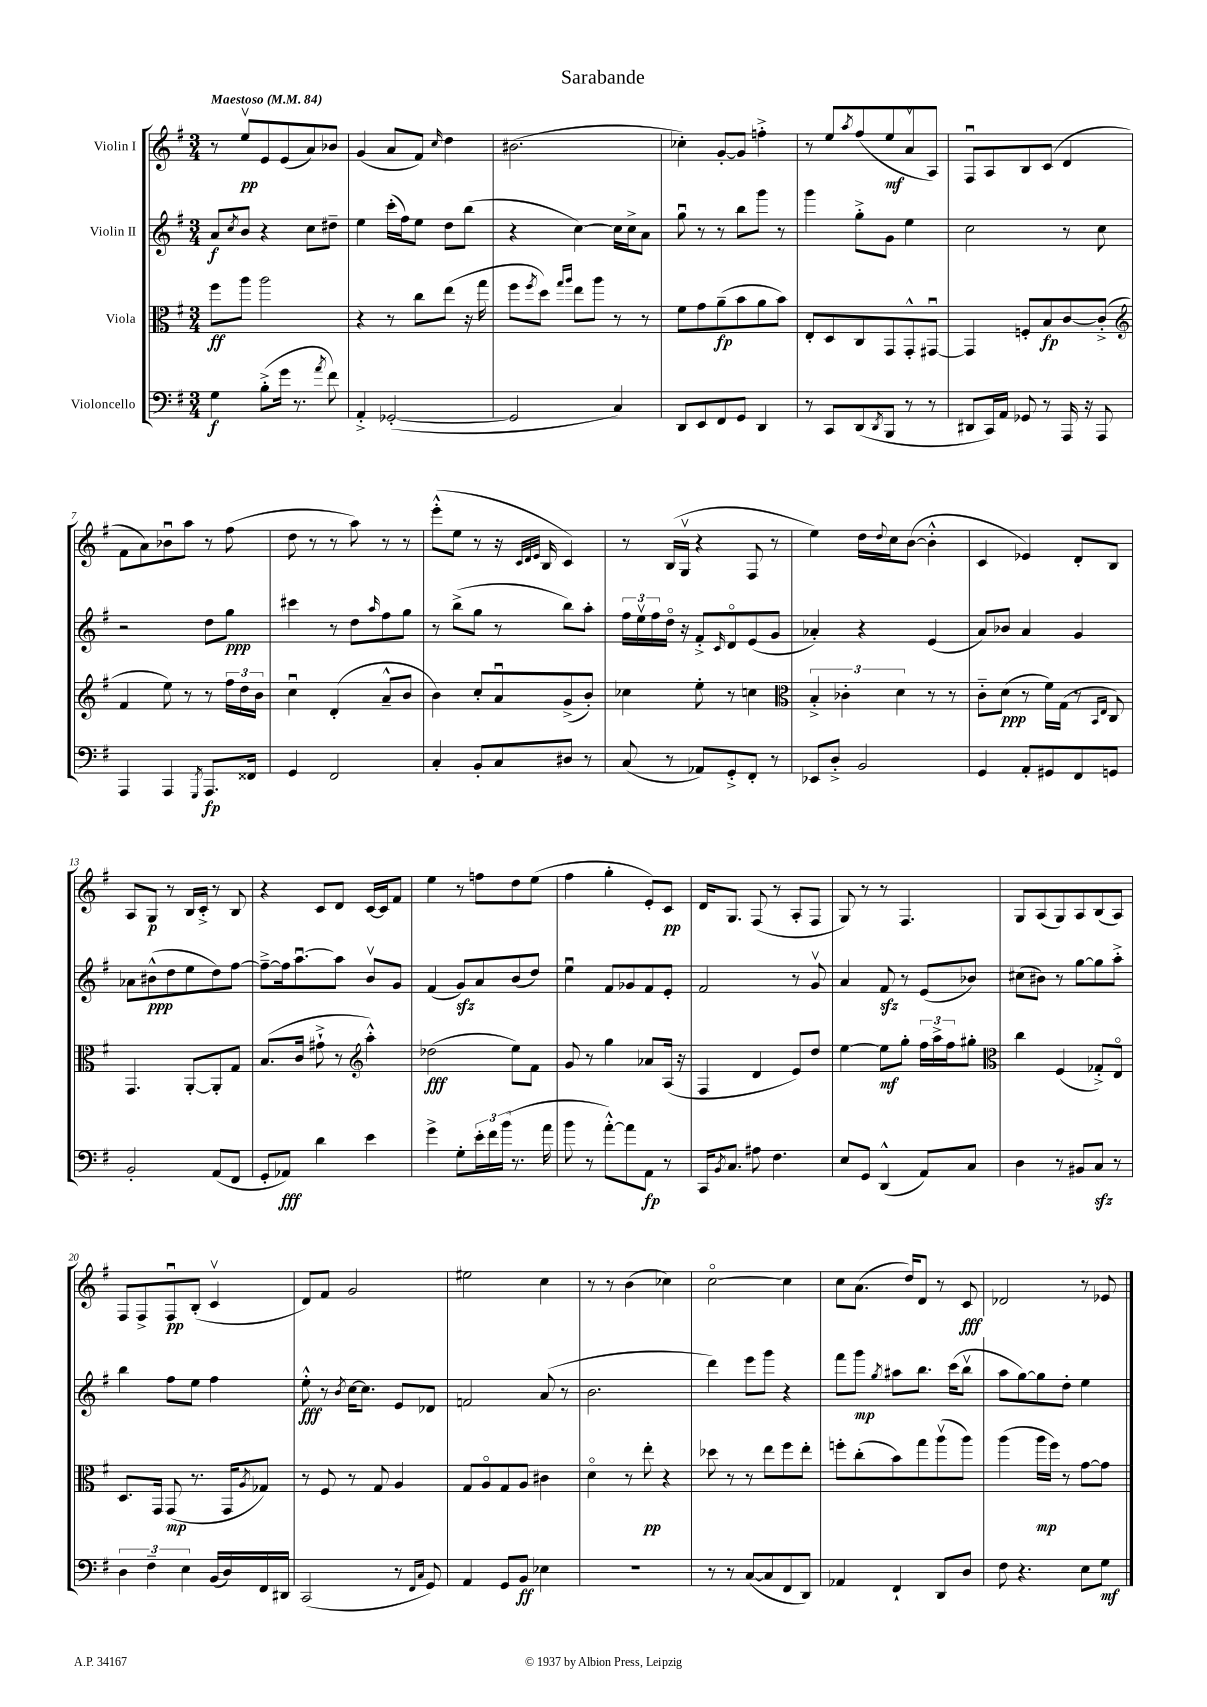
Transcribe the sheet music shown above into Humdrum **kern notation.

**kern	**kern	**kern	**kern
*staff4	*staff3	*staff2	*staff1
*clefF4	*clefC3	*clefG2	*clefG2
*k[f#]	*k[f#]	*k[f#]	*k[f#]
*M3/4	*M3/4	*M3/4	*M3/4
*MM84	*MM84	*MM84	*MM84
4G	8ff#	8a	8r
.	.	8qcc	.
.	8aa	8b	8eev
(8B'^	2aa	4r	8e
16g	.	.	(8e
8.r	.	.	.
.	.	8cc	8a)
8qa	.	.	.
8f#)	.	8dd#~	8b-
=	=	=	=
4AA'^	4r	4ee	(4g
([2GG-'	8r	(16ccc'	8a
.	.	16ff#)	.
.	8cc	8ee	8f#)
.	.	.	16qqcc
.	(8ee	8dd	4dd
.	16r	(8bb	.
.	16gg	.	.
=	=	=	=
2GG-]	8ff#	4r	(2.b#
.	8qff#	.	.
.	8dd)	.	.
.	16qqgg	.	.
.	16qqaa	.	.
.	8ee	[4cc)	.
.	8aa	.	.
4C)	8r	16cc]	.
.	.	16cc^	.
.	8r	8a	.
=	=	=	=
8DD	8f#	8ggu	4cc-')
8EE	8g	8r	.
8FF#	(8a~	8r	[8g'
8GG	8b	8bb	8g]
4DD	8a	8ggg	4ff'^
.	8b)	8r	.
=	=	=	=
8r	8E'	4ggg	8r
8CC	8D	.	8ee
.	.	.	8qaa
(8DD	8C	8gg'^	(8ff#
8qDD	.	.	.
8BBB	8GG	8g	8ee
8r	8GG'^^	4ee	8av
8r	[8GG#u	.	8A)
=	=	=	=
8DD#	4GG#]	2cc	8F#u
16CC)	.	.	8A
16AA	.	.	.
8GG-	8F'	.	8B
8r	8B	.	(8c
16AAA	[8c	8r	4d
16r	.	.	.
8AAA	(8c'^]	8cc	.
=	=	=	=
*	*clefG2	*	*
4AAA	4f#	2r	8f#
.	.	.	8a)
4AAA	8ee)	.	8b-u
.	8r	.	8aa
8qGGG	.	.	.
8.AAA	8r	8dd	8r
.	24ff#	8gg	(8ff#
.	24dd	.	.
16FF##	.	.	.
.	24b	.	.
=	=	=	=
4GG	4ccu	4ccc#	8dd
.	.	.	8r
2FF#	(4d'	8r	8r
.	.	8dd	8aa)
.	.	16qqaa	.
.	8a~^^	8ff#	8r
.	8b	8gg	8r
=	=	=	=
4C'	4b)	8r	(8eee'^^
.	.	(8bb^	8ee
8BB'	8cc'	8gg	8r
8C	8au	8r	16r
.	.	.	32qqc
.	.	.	32qqd
.	.	.	32qqe
.	.	.	16B
8D#	(8g^	8bb)	4c)
8r	8b')	8aa'	.
=	=	=	=
(8C	4cc-	24ff#	8r
.	.	24eev	.
.	.	24ff#	.
8r	.	16ddo	(16B
.	.	16r	16Gv
8AA-)	8ee'	8f#'^	4r
.	.	16qqc	.
8GG'^	8r	8do	.
8FF#'	4cc	(8e	8F#
8r	.	8g	8r
=	=	=	=
*	*clefC3	*	*
8EE-	6B'^	4a-')	4ee)
8D'^	.	.	.
.	6c-'	.	.
2BB	.	4r	16dd
.	.	.	8qqdd
.	.	.	16cc
.	6d	.	.
.	.	.	([8b
.	8r	(4e	4b'^^]
.	8r	.	.
=	=	=	=
4GG	8c'~	8a)	4c
.	(8d	8b-	.
8AA'	8r	4a	4e-)
8GG#	16f#)	.	.
.	(16G	.	.
8FF#	8r	4g	8d'
.	16qqBB	.	.
.	16qqE	.	.
8GG	8C)	.	8B
=	=	=	=
2BB'	4.GG	8a-	8A
.	.	(8b#^^	8G
.	.	8dd	8r
.	[8AA'	8ee	16B
.	.	.	16c'^
(8AA	8AA']	8dd)	8r
8FF#	8G	[8ff#	8B
=	=	=	=
8GG'	(8.B	8ff#~^_	4r
8AA-)	.	16ff#]	.
.	16c	[8.aau	.
4d	8g#`^	.	8c
.	8r	8aa]	8d
*	*clefG2	*	*
4e	4aa'^^)	8bv	[16c
.	.	.	16c]
.	.	8g	8f#
=	=	=	=
4g^	(2dd-	(4f#	4ee
8G'	.	8g)	8r
24e'	.	8a	8ff
24f#	.	.	.
(24b	.	.	.
8.r	8ee)	(8b	8dd
.	8f#	8dd)	(8ee
16a	.	.	.
=	=	=	=
8b	8g	4eeu	4ff#
8r	8r	.	.
[8a'^^)	4gg	8f#	4gg'
8a]	.	8g-	.
8AA	8a-	8f#	8e')
8r	(16A	8e'	8c
.	16r	.	.
=	=	=	=
16CC	4F#	2f#	16d
8qBB	.	.	.
8.C	.	.	8.G
8A#	4d	.	(8F#
4.F#	.	.	8r
.	8e)	8r	8A'
.	8dd	8gv	8F#
=	=	=	=
8E	[4ee	4a	8G)
8GG	.	.	8r
(4DD^^	8ee]	8f#	8r
.	8gg'	8r	4.F#
8AA)	24ff#	(8e	.
.	24aa^	.	.
.	24ff#	.	.
8C	8gg#'	8b-)	.
=	=	=	=
*	*clefC3	*	*
4D	4cc	(8cc#	8G
.	.	8b#)	(8A
8r	(4F#	8r	8G)
8BB#	.	[8gg	8A
8C	8G-'^)	8gg]	(8B
8r	8Eo	8aa'^	8A)
=	=	=	=
6D	8.D	4bb	8F#
.	.	.	8F#^
6F#~	.	.	.
.	16GG	.	.
.	(8GG	8ff#	8F#u
6E	.	.	.
.	8.r	8ee	(8B'
(16BB	.	4ff#	4cv
16D)	16GG	.	.
.	8qA	.	.
16FF#	8G-)	.	.
16DD#	.	.	.
=	=	=	=
(2CC	8r	8ee'^^	8d)
.	8F#	8r	8f#
.	.	8qb	.
.	8r	[16cc	2g
.	.	8.cc]	.
.	8G	.	.
8r	4A	8e	.
16qqFF#	.	.	.
16qqC	.	.	.
8GG)	.	8d-	.
=	=	=	=
4AA	8G	2f	2ee#
.	8Ao	.	.
8GG	8G	.	.
8BB	8A	.	.
4E-	4c#	(8a	4cc
.	.	8r	.
=	=	=	=
2.r	4do	2.b	8r
.	.	.	8r
.	8r	.	(4b
.	8ee'	.	.
.	4r	.	4cc-)
=	=	=	=
8r	8dd-	4ddd)	[2cco
8r	8r	.	.
([8C	8r	8eee	.
8C]	8ee	8ggg	.
8FF#	8ff#	4r	4cc]
8DD)	8ee'	.	.
=	=	=	=
4AA-	8ff'	8fff#	8cc
.	(8cc'	8ggg	(8.a
.	.	8qgg	.
4FF#`	8b)	8aa#	.
.	.	.	16dd)
.	8gg	8.bb	8d
8DD	(8aav	.	8r
.	.	(16ccc	.
8D	8aa)	8bbv	8c
=	=	=	=
8F#	(4aa	8aa	2d-
4.r	.	[8gg)	.
.	16aa	8gg]	.
.	16ff#)	.	.
.	8r	8dd'	.
8E	[8g	4ee	8r
8G	8g]	.	8e-
==	==	==	==
*-	*-	*-	*-
